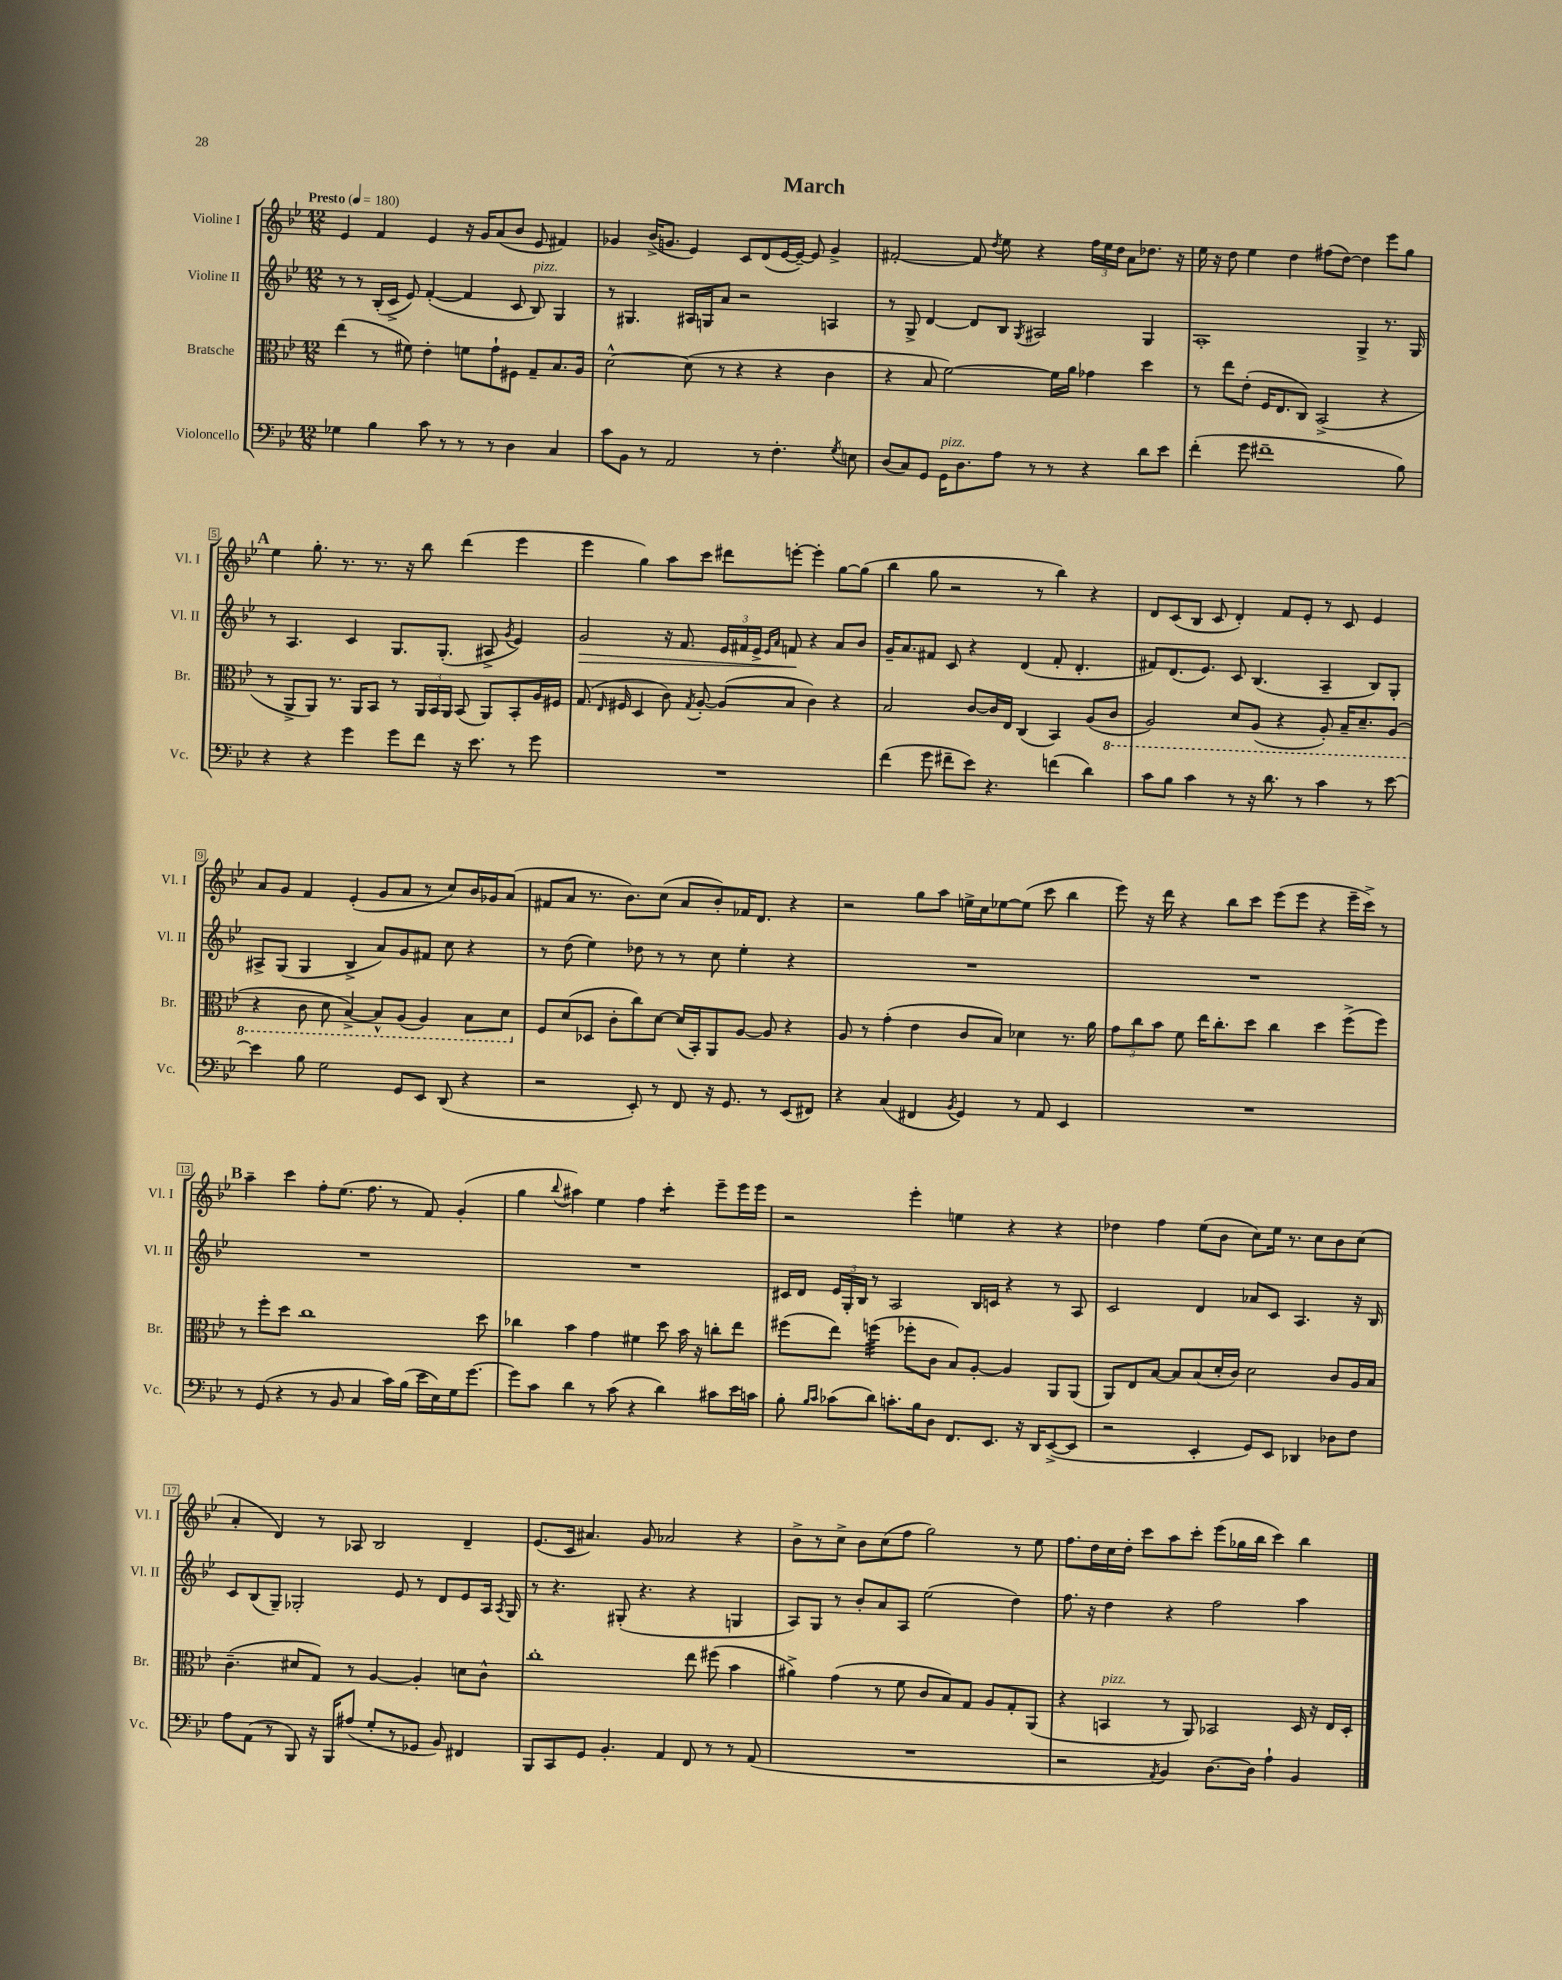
\header { title = "March" }
<<
\new StaffGroup <<
\new Staff = "s0" \with { instrumentName = "Violine I" shortInstrumentName = "Vl. I" } {
    \clef treble \key bes \major \numericTimeSignature \time 12/8 \tempo "Presto" 4 = 180
    \autoBeamOff ees'4 f'4 ees'4 r16 g'16[ a'8( bes'8] ees'8 fis'4) |
    ges'4 bes'16[->( g'8.] ees'4) c'8[ d'8( ees'16~ ees'16]~--) ees'8 g'4-> |
    fis'2~-. fis'8 \acciaccatura { d''8 } ees''8 r4 \tuplet 3/2 { f''16[ ees''16 d''16] } a'8[ des''8.] r16 |
    ees''16 r16 d''8 ees''4 d''4 fis''8[( d''8]~) d''4 ees'''8[ g''8] |
    \mark \markup { \bold "A" } ees''4 g''8.-. r8. r8. r16 bes''8 d'''4( ees'''4 |
    ees'''4 g''4) a''8[ c'''8] dis'''8[ e'''8]~-. e'''4-. g''8[~ g''8]( |
    bes''4 g''8 r2 r8 bes''4) r4 |
    d'8[ c'8( bes8] c'8 d'4-.) f'8[ ees'8]-. r8 c'8 ees'4 |
    a'8[ g'8] f'4 ees'4-.( g'8[ a'8] r8 c''8[) bes'16 ges'16 a'8]( |
    fis'8[ a'8] r8. bes'8.[) c''8]( a'8[ bes'8-.) fes'16 d'8.] r4 |
    r2 g''8[ a''8] e''16[-> c''16 ees''8~ ees''8]( c'''8 bes''4 |
    ees'''8) r16 d'''16 r4 bes''8[ c'''8] ees'''8[( ees'''8] r4 ees'''16[-- c'''16]->) r8 |
    \mark \markup { \bold "B" } a''4-- c'''4 f''8[-. ees''8.]( f''8. r8 f'8) g'4-.( |
    g''4 \appoggiatura { bes''8 } ais''4) ees''4 f''4 c'''4:8-. ees'''8[-- ees'''16 ees'''16] |
    r2 ees'''4-. e''4 r4 r4 |
    des''4 f''4 ees''8[( bes'8] c''8[) ees''16] r8. c''8[ bes'8 c''8]( |
    a'4-. d'4) r8 aes8 bes2 d'4-- |
    ees'8.[( c'16] ais'4.) g'8 aes'2 r4 |
    bes'8[-> r8 c''8]-> bes'8[ c''8( f''8] g''2) r8 ees''8 |
    f''8.[ d''16 c''16 d''16]-. c'''8[ a''8 c'''8]-. ees'''8[( ges''16 bes''16] c'''4) bes''4 \bar "|." |
}
\new Staff = "s1" \with { instrumentName = "Violine II" shortInstrumentName = "Vl. II" } {
    \clef treble \key bes \major \numericTimeSignature \time 12/8
    \autoBeamOff r8 r8 bes16[-.( c'16]-> ees'8) f'4~-.( f'4 c'8 bes8^\markup { \italic "pizz." }) g4 |
    r8 gis4. ais16[ g16 a'8] r2 a4 |
    r8 g8-> d'4~ d'8[ bes8] \acciaccatura { g8 } ais2 g4 |
    a1-. g4-> r8. g16 |
    \mark \markup { \bold "A" } r8 a4. c'4 g8.[ g8.]-.( ais8-> \acciaccatura { g'8 } ees'4) |
    g'2\> r16 f'8. \tuplet 3/2 { ees'16[ fis'16 ees'16]-> } \grace { ees'16[ a'16] } f'8\! r4 a'8[ bes'8] |
    g'16[-- a'8. fis'8] c'8 r4 d'4( fis'8-. d'4.-. |
    fis'8[) d'8.( ees'8.]) c'8 bes4.( a4-- bes8[) g8]-. |
    ais8[-> g8]( g4 bes4-> a'8[) g'8 fis'8] c''8 r4 |
    r8 d''8( ees''4) des''8 r8 r8 c''8 ees''4-. r4 |
    R1. |
    R1. |
    \mark \markup { \bold "B" } R1. |
    R1. |
    cis'16[ d'16] \tuplet 3/2 { ees'16[ g16-. bes16] } r8 a2 bes16[ c'16] r4 r8 a8 |
    c'2 d'4 aes'8[ c'8] a4. r16 bes16 |
    c'8[ bes8( g8]--) ges2-. ees'8 r8 d'8[ ees'8 a16] \acciaccatura { a8 } ges16 |
    r8 r4. gis8-.( r4. r4 g4 |
    a8[) g8] r8 bes'8[-. a'8 a8] ees''2( d''4) |
    f''8. r16 d''4 r4 f''2 a''4 \bar "|." |
}
\new Staff = "s2" \with { instrumentName = "Bratsche" shortInstrumentName = "Br." } {
    \clef alto \key bes \major \numericTimeSignature \time 12/8
    \autoBeamOff ees''4( r8 fis'8) ees'4-. f'8[ g'8-! fis8] g8[-- bes8. a16] |
    d'2~-^ d'8( r8 r4 r4 c'4 |
    r4 bes8 f'2~) f'16[ a'16] ges'4 d''4 |
    r8 ees''8[ ees'8]-.( f16[ ees8. c8]) bes,2->( r4 |
    \mark \markup { \bold "A" } r8 a,8[-> a,8]) r8. a,16[ bes,8] r8 \tuplet 3/2 { a,16[ bes,16 a,16] } bes,8( a,8[) bes,8-. a16 fis16] |
    g8.( \grace { ees16 } fis16 d4 c'8) \acciaccatura { g8 } a8~-. a8[( bes8] c'4) r4 |
    bes2 c'8[~ c'16 ees16] c4( bes,4) a8[( \ottava #-1 c8] |
    a,2) d8[ a,8]( r4 a,8-.) bes,16[-- d8.-- a,8]( |
    r4 c8 d8 bes,4~->) bes,8[-^ a,8]( a,4) bes,8[ d8] \ottava #0 |
    f8[ d'8( des8] c'8[-. c''8) d'8]~ d'16[( bes,16-.) a,8 a8]~ a8 r4 |
    a8 r8 g'4-.( ees'4 c'8[ bes8]) des'4 r8. a'16 |
    \tuplet 3/2 { g'8[ c''8 bes'8] } f'8 ees''16[ c''8.-. d''8] c''4 d''4 f''8[->( f''8]) |
    \mark \markup { \bold "B" } r8 f''8[-. d''8] c''1 d''8 |
    ces''4 bes'4 g'4 fis'4 d''8 bes'16 r16 c''8[-. ees''8] |
    fis''8[( ees''8]) f''4:32( fes''8[-. c'8] bes8[) a8]~-. a4 a,8[ a,8]( |
    a,8[) ees8 bes8]~ bes8[ bes8( d'16-. c'16]) d'2 c'8[ a16 bes16] |
    c'4.--( dis'8[ g8]) r8 a4~ a4-. d'8[ c'8]-^ |
    c''1-. ees''8 fis''8( bes'4 |
    ais'4->) g'4( r8 f'8 c'8[ bes8) g8] a8[ g8-. a,8]( |
    r4 b,4^\markup { \italic "pizz." } r8 a,8) bes,2 d16 r16 ees16[ d16]-. \bar "|." |
}
\new Staff = "s3" \with { instrumentName = "Violoncello" shortInstrumentName = "Vc." } {
    \clef bass \key bes \major \numericTimeSignature \time 12/8
    \autoBeamOff ges4 bes4 c'8 r8 r8 r8 d4 c4 |
    c'8[ bes,8] r8 a,2 r8 f4.-. \acciaccatura { g8 } e8 |
    d8[( c8) g,8] g,16[^\markup { \italic "pizz." } d8. a8] r8 r8 r4 d'8[ ees'8] |
    f'4-.( g'8 fis'1-- bes8) |
    \mark \markup { \bold "A" } r4 r4 g'4 g'8[ f'8] r16 ees'8. r8 g'8 |
    R1. |
    f'4( g'8 fis'8[-- ees'8]) r4. f'4( d'4) |
    c'8[ bes8] c'4 r8 r16 d'8. r8 c'4 r8 ees'8~ |
    ees'4 bes8 g2 g,8[ ees,8] d,8( r4 |
    r2 ees,8-.) r8 f,8 r16 g,8. r8 ees,8[( fis,8]) |
    r4 c4( fis,4 \acciaccatura { bes,8 } g,4) r8 a,8 ees,4 |
    R1. |
    \mark \markup { \bold "B" } r8 g,8( r4 r8 bes,8 c4 c'16[) bes16]( ees'16[ ees16) g16 g'8.]~ |
    g'8[ c'8] d'4 r8 c'8( r4 d'4) cis'8[ ees'16 c'16] |
    bes8-. \grace { bes16[ c'16] } ces'8[( d'8]) c'8.[-. bes16 d8] f,8.[ ees,8.] r16 d,16[ ees,8~->( ees,8] |
    r2 ees,4-. g,8[) ees,8] des,4 des8[ f8] |
    a8[ a,8]( r8 bes,,8) r16 bes,,16[ ais8]( g8[-. r8 ges,8] bes,8) fis,4 |
    bes,,8[ c,8 g,8] bes,4.-. a,4 f,8 r8 r8 a,8( |
    R1. |
    r2 \acciaccatura { a,8 } bes,4) d8.[~ d16] a4-! bes,4 \bar "|." |
}
>>
>>
\layout { \context { \Score \override BarNumber.stencil = #(make-stencil-boxer 0.1 0.3 ly:text-interface::print) } }
